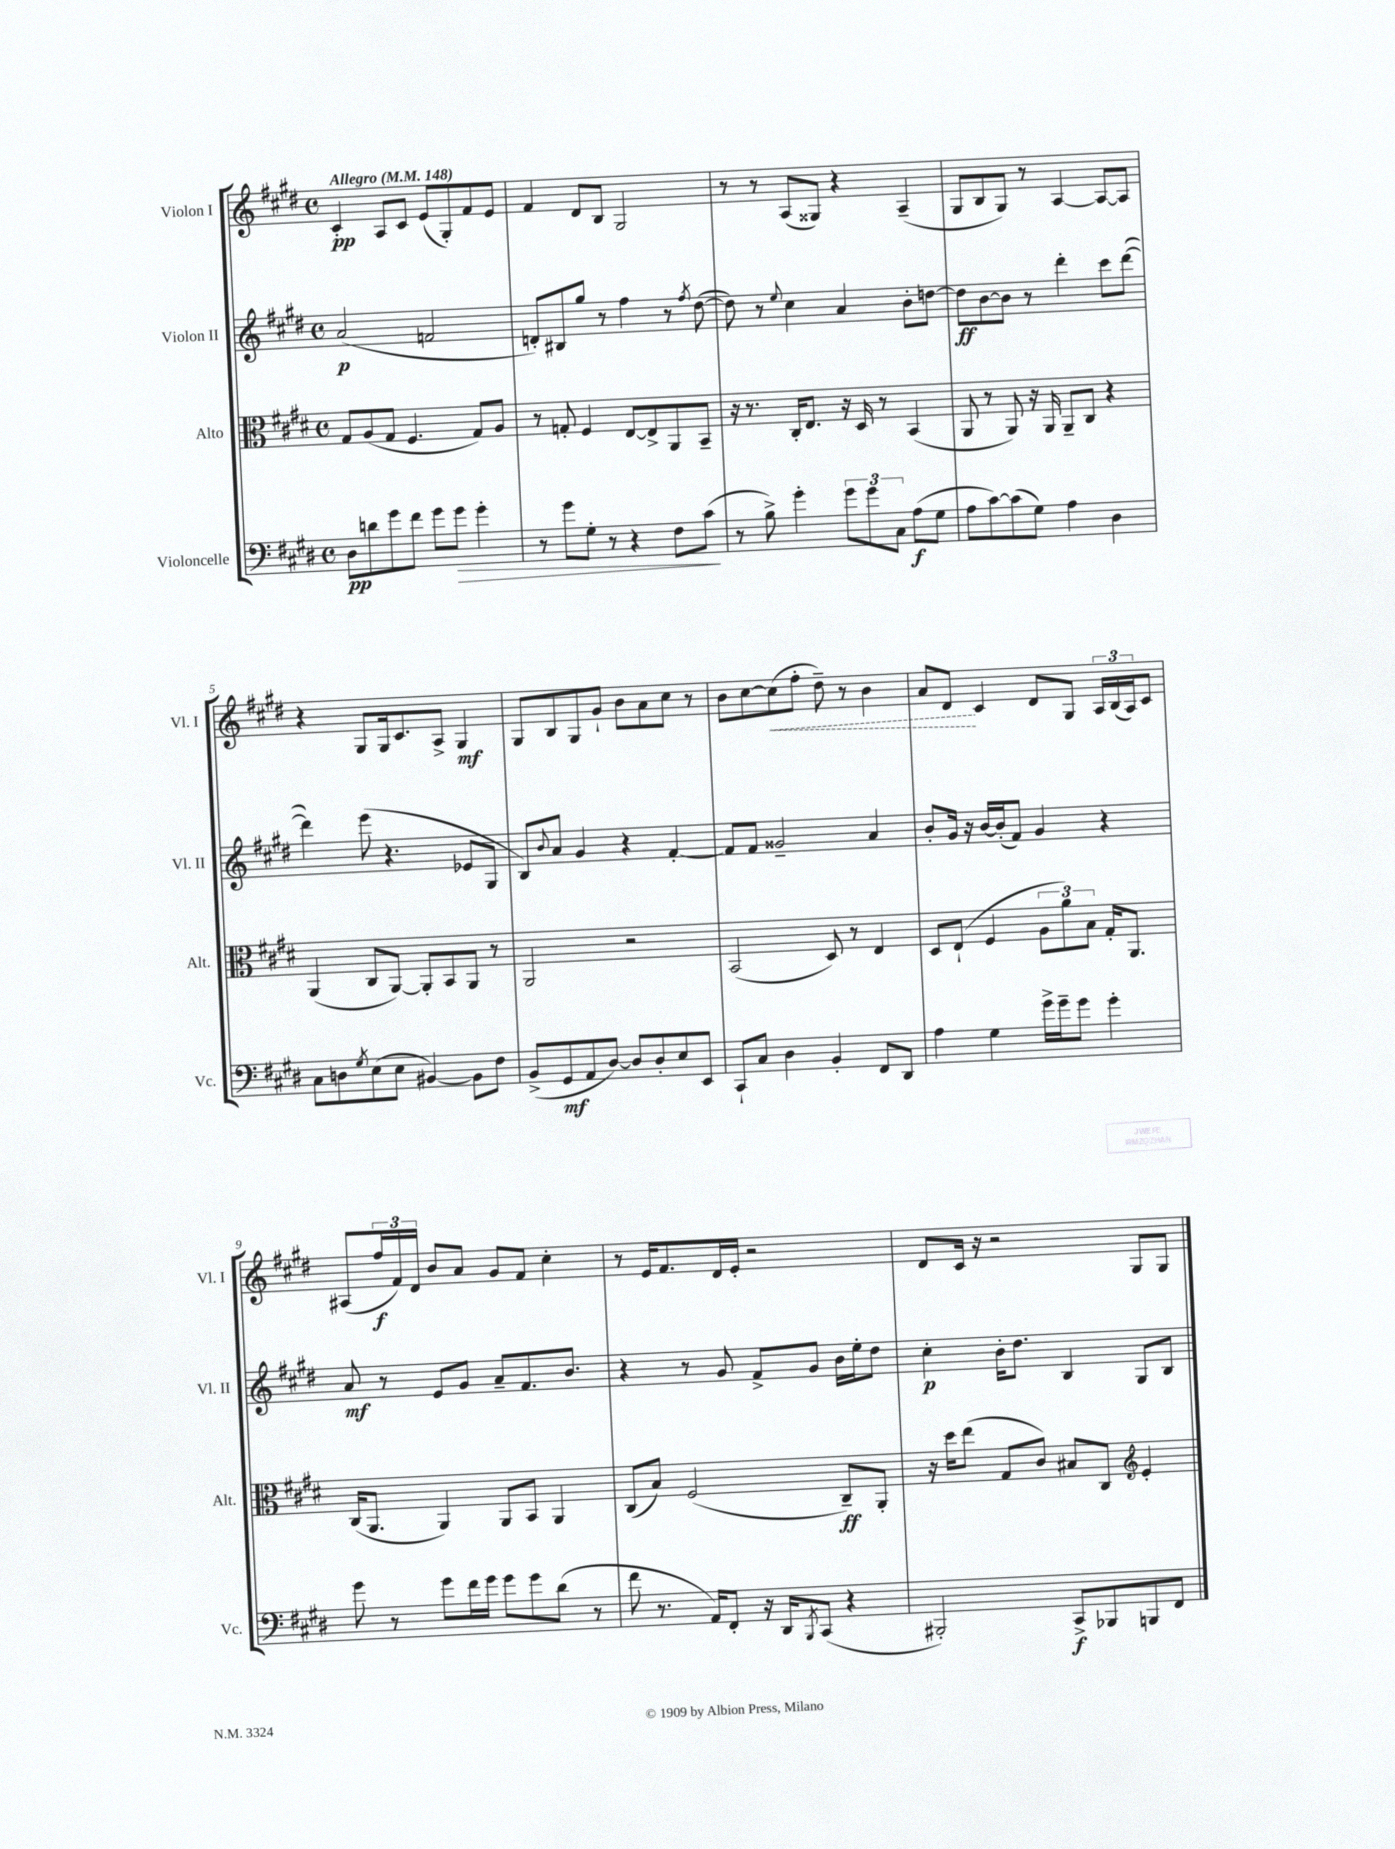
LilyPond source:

<<
\new StaffGroup <<
\new Staff = "s0" \with { instrumentName = "Violon I" shortInstrumentName = "Vl. I" } {
    \clef treble \key e \major \defaultTimeSignature \time 4/4 \tempo "Allegro" 4 = 148
    cis'4-.\pp a8 cis'8 e'8( gis8-.) fis'8 e'8 |
    fis'4 dis'8 b8 gis2 |
    r8 r8 a8( gisis8) r4 a4--( |
    gis8 b8 gis8) r8 a4~ a8~ a8 |
    r4 gis8 gis16 cis'8. a8-> gis4\mf |
    gis8 b8 gis8 gis'8-! b'8 a'8 cis''8 r8 |
    b'8 cis''8~ \once \override Hairpin.style = #'dashed-line cis''8\<( fis''8-. dis''8--) r8 b'4 |
    a'8 dis'8\! cis'4 dis'8 gis8 \tuplet 3/2 { a16 b16( a16) } cis'8 |
    ais8( \tuplet 3/2 { fis''16\f fis'16) dis'16 } b'8 a'8 gis'8 fis'8 cis''4-. |
    r8 e'16 fis'8. dis'16 e'16-. r2 |
    dis'8 cis'16 r16 r2 gis8 gis8 \bar "|." |
}
\new Staff = "s1" \with { instrumentName = "Violon II" shortInstrumentName = "Vl. II" } {
    \clef treble \key e \major \defaultTimeSignature \time 4/4
    a'2\p( f'2 |
    d'8-.) bis8 gis''8 r8 fis''4 r8 \acciaccatura { fis''8 } dis''8~( |
    dis''8) r8 \appoggiatura { e''8 } cis''4 a'4 b'8-. d''8~ |
    d''8\ff b'8~ b'8 r8 dis'''4-. cis'''8 dis'''8~( |
    dis'''4) e'''8( r4. ees'8 gis8 |
    b8) \appoggiatura { b'8 } a'8 gis'4 r4 fis'4~-. |
    fis'8 fis'8 gisis'2-- a'4 |
    b'8-. gis'16 r16 b'16~ b'16-.( fis'8) gis'4 r4 |
    a'8\mf r8 e'8 gis'8 a'8-- fis'8. b'8. |
    r4 r8 gis'8 fis'8-> gis'8 b'16 e''16-. dis''8 |
    cis''4-.\p b'16-. dis''8. b4 gis8 b8 \bar "|." |
}
\new Staff = "s2" \with { instrumentName = "Alto" shortInstrumentName = "Alt." } {
    \clef alto \key e \major \defaultTimeSignature \time 4/4
    gis8 a8( gis8 fis4. gis8) a8 |
    r8 g8-. fis4 e8~ e8-> a,8 b,8-- |
    r16 r8. cis16-. e8. r16 dis16 r8 b,4( |
    a,8 r8 a,8) r16 a,16 a,8-- cis8 r4 |
    a,4( cis8 a,8~) a,8-. b,8 a,8 r8 |
    a,2 r2 |
    b,2( dis8) r8 e4 |
    dis8 e8-!( fis4 \tuplet 3/2 { a8 a'8) b8 } gis16-. a,8. |
    cis16( a,8. a,4) a,8 b,8 a,4 |
    cis8( b8) fis2( cis8--\ff) a,8-. |
    r16 dis''16 e''8( gis8 cis'8) bis8 cis8 \clef treble e'4-. \bar "|." |
}
\new Staff = "s3" \with { instrumentName = "Violoncelle" shortInstrumentName = "Vc." } {
    \clef bass \key e \major \defaultTimeSignature \time 4/4
    dis8\pp d'8 gis'8 fis'8 gis'8 gis'8\> gis'4-. |
    r8 gis'8 gis8-. r8 r4 fis8 cis'8\!( |
    r8 b8->) gis'4-. \tuplet 3/2 { gis'8 gis'8 cis8 } a8\f( gis8 |
    a8 cis'8~) cis'8( gis8) a4 dis4 |
    cis8 d8 \acciaccatura { gis8 } e8( e8 bis,4~) bis,8 fis8 |
    b,8->( gis,8\mf a,8 dis8~) dis8 dis8-. e8 e,8 |
    cis,8-! cis8 dis4 b,4-. fis,8 dis,8 |
    a4 gis4 gis'16-> gis'16-- gis'8 gis'4-. |
    gis'8 r8 gis'8 fis'16 gis'16 gis'8 gis'8 dis'8( r8 |
    fis'8 r8. a,16) fis,8-. r16 dis,16 \acciaccatura { b,,8 } cis,8( r4 |
    bis,,2-.) cis,8->\f bes,,8 b,,8 fis,8 \bar "|." |
}
>>
>>
